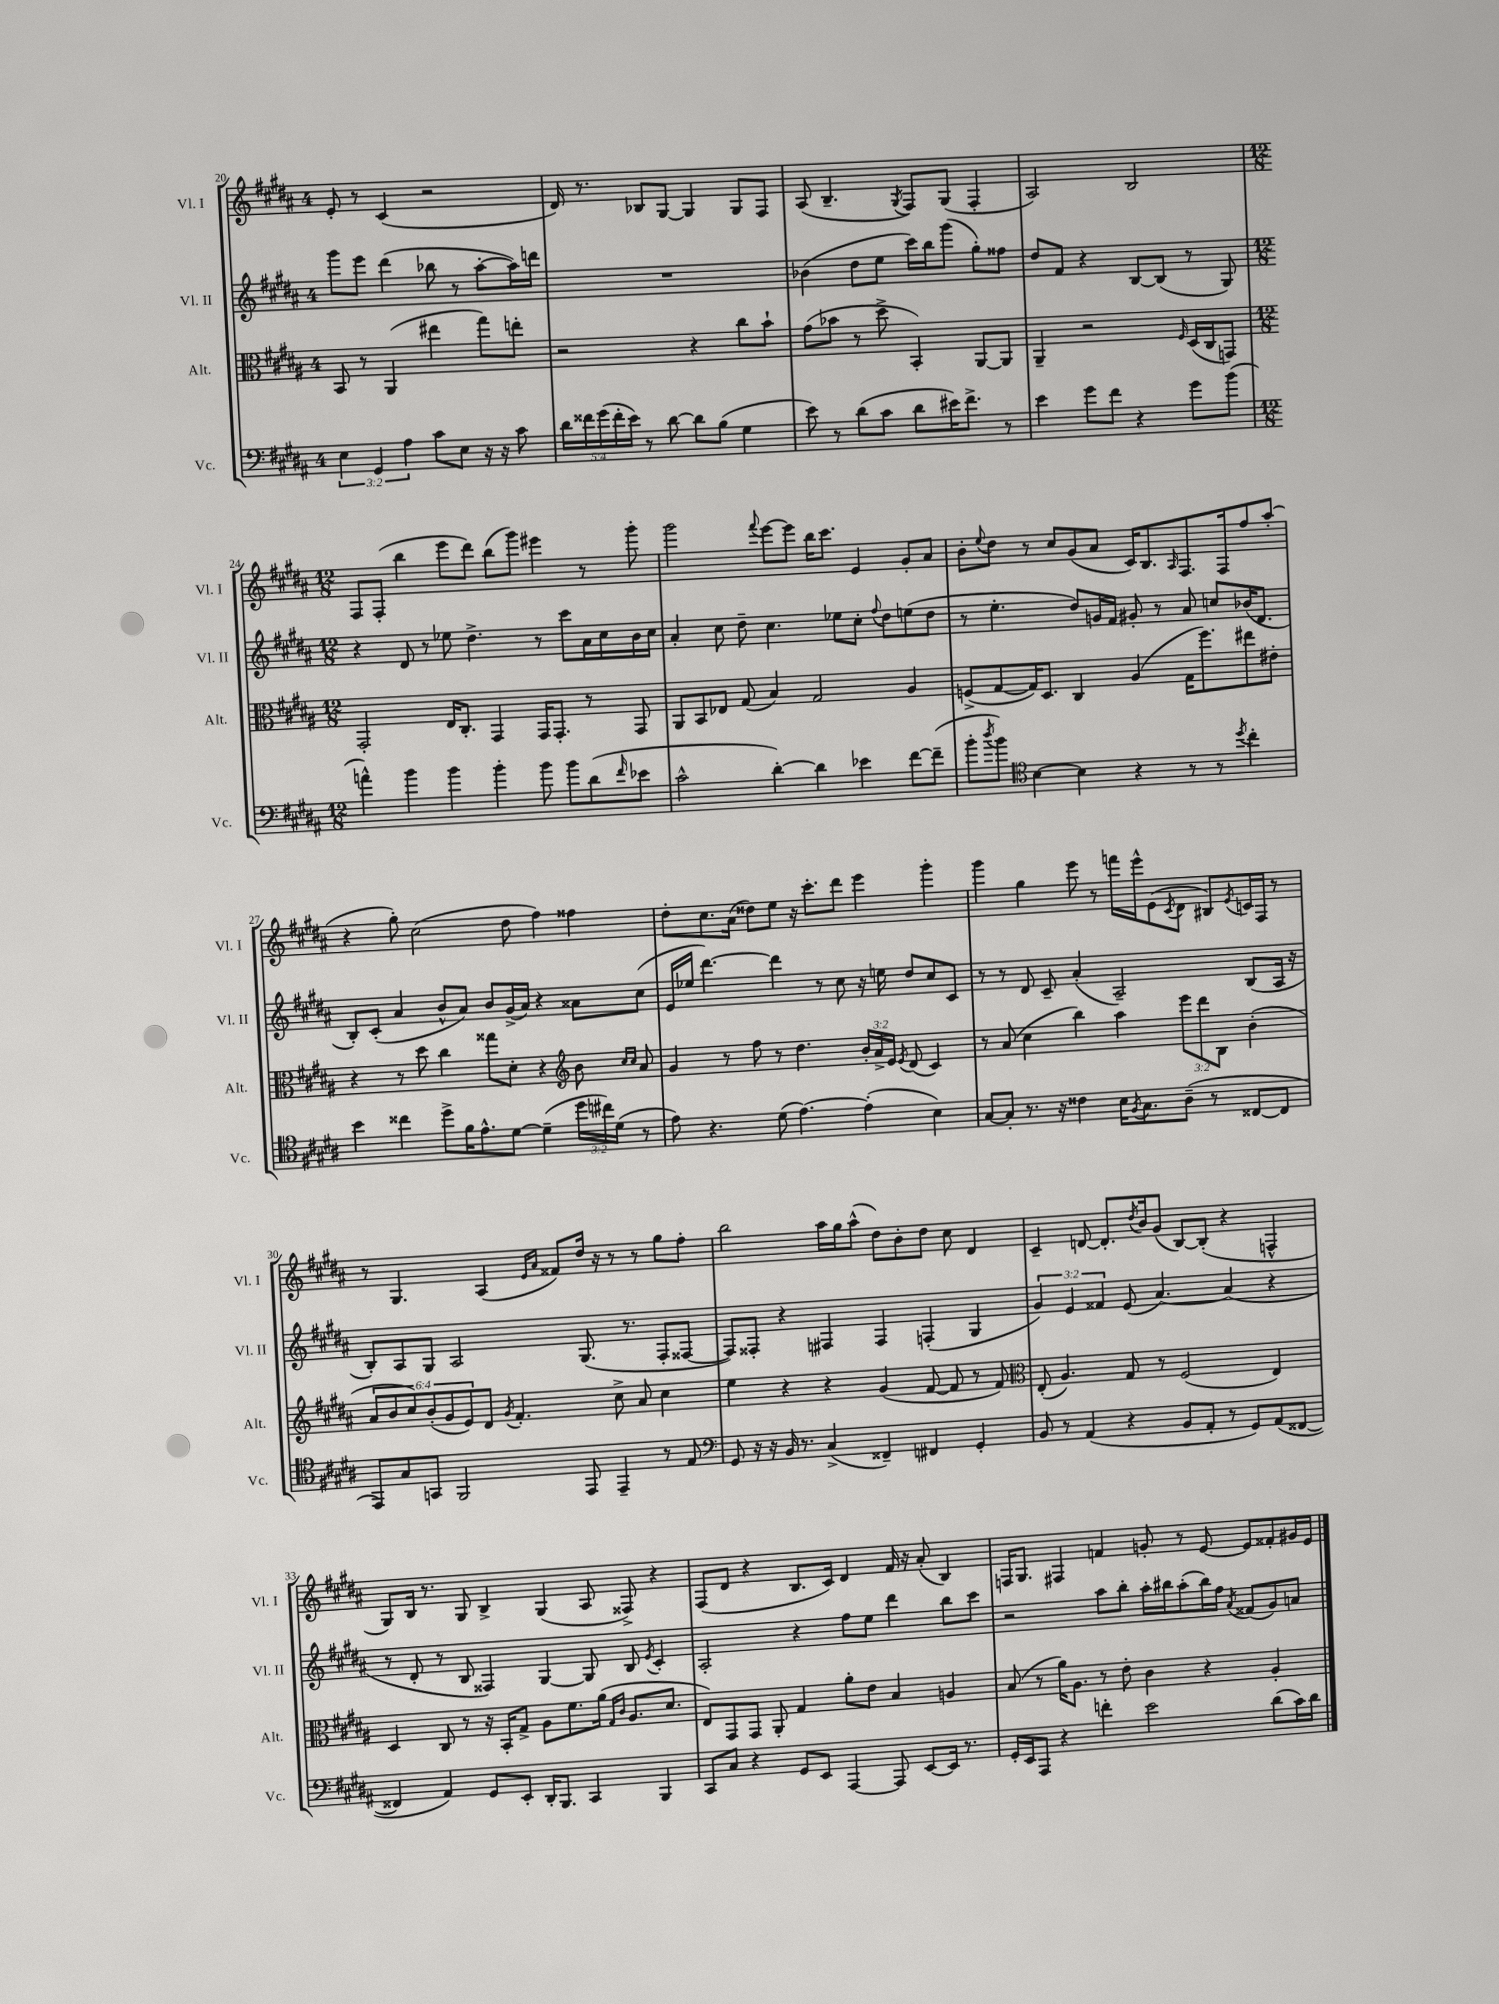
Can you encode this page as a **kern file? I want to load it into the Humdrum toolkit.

**kern	**kern	**kern	**kern
*staff4	*staff3	*staff2	*staff1
*clefF4	*clefC3	*clefG2	*clefG2
*k[f#c#g#d#a#]	*k[f#c#g#d#a#]	*k[f#c#g#d#a#]	*k[f#c#g#d#a#]
*M4/4	*M4/4	*M4/4	*M4/4
6E	8BB	8ggg#	8e'
.	8r	8eee	8r
6GG#	.	.	.
.	(4AA#	(4ddd#	(4c#
6A#	.	.	.
8c#	4ee#	8bb-	2r
8E	.	8r	.
16r	8gg#)	[8aa#'	.
16r	.	.	.
8c#	8ee'	16aa#])	.
.	.	16ddd	.
=	=	=	=
20d#	2r	1r	16d#)
20f##	.	.	.
.	.	.	8.r
(20g#	.	.	.
20f##'	.	.	.
20e)	.	.	.
8r	.	.	8B-
[8d#	.	.	[8G#
8d#]	4r	.	4G#]
(8B	.	.	.
4G#	8cc#	.	8G#
.	8b`	.	8F#
=	=	=	=
8e)	(8g#	(4b-	(8A#
8r	8b-	.	4.B~
(8d#	8r	8dd#	.
8c#	8dd#^	8ee	.
.	.	.	8qG#
8d#	4BB')	16ccc#)	8F#)
.	.	16bb	.
16e#)	.	(8ggg#	(8G#
8.f#^	.	.	.
.	[8AA#	8gg#')	4F#'
8r	8AA#]	8ff##	.
=	=	=	=
4e	4AA#~	8dd#	2A#)
.	.	8f#	.
8g#	2r	4r	.
8f#	.	.	.
4r	.	[8B	2B
.	.	(8B]	.
.	16qqF#	.	.
8g#	(16D#	8r	.
.	16C#	.	.
(8b	8GG)	8G#)	.
=	=	=	=
*M12/8	*M12/8	*M12/8	*M12/8
4a^^)	2GG#'	4r	8F#
.	.	.	(8F#'
4b	.	8d#	4bb
.	.	8r	.
4b	16E	8ee-	8eee
.	8.C#'	.	.
.	.	4.dd#^	8ddd#)
4b'	4GG#	.	(8bb
.	.	.	8ggg#)
8b	16GG#	8r	4eee#
.	8.GG#'	.	.
8b	.	8ccc#	.
(8d#	8r	16a#	8r
.	.	16cc#	.
16qqf#	.	.	.
8e-	8GG#	16b	8ggg#'
.	.	16cc#	.
=	=	=	=
2c#^^	8AA#	4a#'	2ggg#
.	8BB	.	.
.	8E-	8cc#	.
.	(8G#	8dd#~	.
.	.	.	8qqfff#
[4d#')	4B)	4.cc#	[8eee
.	.	.	8eee]
4d#]	2G#	.	16bb
.	.	.	8.ccc#
.	.	8ee-	.
4e-	.	8cc#'	4e
.	.	8qqff#	.
.	.	8dd#	.
[8f#	4A#	(8ee	8g#'
(8f#~]	.	8dd#	8a#
=	=	=	=
8b'	(8F^	8r	8b'
8qdd#	.	.	8qqee
8b)	[8G#	4.ee'	8dd#
*clefC4	*	*	*
[4B	16G#])	.	8r
.	8.D#	.	.
.	.	.	8cc#
4B]	4C#	8dd#)	(8g#
.	.	16g	8a#
.	.	16f#	.
4r	(4A#	8g#'	16c#)
.	.	.	8.B
.	.	8r	.
.	.	.	16qqA#
8r	16G#	8a#	8.F#
.	8.ff#)	.	.
8r	.	8cc	.
.	.	.	16F#
8qdd#	.	.	.
4cc#'	8ee#	(16b-	8ff#
.	.	8.d#	.
.	8e#'	.	(8aa#'
=	=	=	=
4b	4r	8B')	4r
.	.	(8c#'	.
4cc##	8r	4a#	8gg#')
.	8dd#	.	(2cc#
8dd#^	4cc#	8b^^	.
16f#	.	8a#)	.
8.e^^	.	.	.
.	8gg##	8b	.
[8d#	8d#'	(16g#^	8dd#
.	.	16a#)	.
(4d#~]	4r	4r	4ff#)
*	*clefG2	*	*
24dd#	8b	8a##	4ff##
24cc#)	.	.	.
(24d#	.	.	.
.	16qqcc#	.	.
.	16qqcc#	.	.
8r	8a#	(8cc#	.
=	=	=	=
8e)	4g#	16e	8dd#'
.	.	16ee-	.
4.r	.	[4.ddd#)	8.cc#
.	8r	.	.
.	.	.	(16a#
.	8ff#	.	8dd##)
(8d#	8r	4ddd#]	8ee
[4.e)	4.dd#	.	16r
.	.	.	8.ccc#'
.	.	8r	.
.	.	8cc#	8ddd#
(4e']	24b'	16r	4eee
.	24a#^	.	.
.	.	16ee	.
.	24e	.	.
.	8qe	.	.
.	(8d#	8dd#	.
4B)	4c#)	8cc#	4ggg#'
.	.	8c#	.
=	=	=	=
[8G#	8r	8r	4ggg#
8G#']	(8a#	8r	.
8.r	4cc#	8d#	4gg#
.	.	8c#~	.
16r	.	.	.
4c##	4bb)	(4a#'	8eee
.	.	.	8r
16B	4aa#	2A#~)	16fff
8qF#	.	.	.
8.G#	.	.	16eee^^
.	.	.	(8e
.	.	.	8qc#
(8A#~	12eee	.	8d#
.	12ddd#	.	.
8r	.	.	8B#)
.	12B	.	.
.	.	.	8qe
[8C##	(4b'	(8B	16c
.	.	.	16F#
8C##]	.	16A#	8r
.	.	16r	.
=	=	=	=
8EE)	12a#	8B')	8r
.	12b	.	.
8G#	.	8A#	4.G#
.	12cc#)	.	.
8GG	(12b'	8G#	.
.	12g#	.	.
2FF#	.	2A#	.
.	12e)	.	.
.	8d#	.	(4A#
.	8qg#	.	.
.	4.f#'	.	.
.	.	.	16qqe
.	.	.	16qqa#
.	.	.	8f##)
8EE	.	(8.G#	16dd#
.	.	.	16r
4EE~	8cc#^	.	8r
.	.	8.r	.
.	8a#	.	8r
8r	4cc#	8F#'	8gg#
8E	.	[8F##	8ff#'
=	=	=	=
*clefF4	*	*	*
8GG#	4ee	8F##])	2bb
16r	.	8F##'	.
16r	.	.	.
16BB	4r	4r	.
8.r	.	.	.
(4C#^	4r	4F#	16aa#
.	.	.	16gg#
.	.	.	(8aa#^^
4FF##~)	(4g#	4F#	8dd#)
.	.	.	8b'
4FF#	[8f#	(4F'	8dd#
.	8f#]	.	8cc#
4GG#'	8r	4G#	4d#
.	8f#)	.	.
=	=	=	=
*	*clefC3	*	*
8BB	(8E'	6g#)	4c#~
8r	4.A#)	.	.
.	.	6e	.
(4AA#	.	.	[8d
.	.	6f##	.
.	.	.	8.d']
4r	8G#	(8e	.
.	.	.	8qdd#
.	.	.	16b
.	8r	[4.a#)	(8g#
8BB	(2F#	.	[8B)
8AA#'	.	.	(8B']
8r	.	(4a#]	4r
8GG#)	.	.	.
(8AA#	4E)	4r	4F^^
[8FF##	.	.	.
=	=	=	=
4FF##]	4D#	8r	8G#)
.	.	8d#'	16B
.	.	.	8.r
4AA#)	8C#	8r	.
.	8r	8B	8G#
8GG#	16r	4F##)	4B^
.	16BB'	.	.
8EE'	8G#^	.	.
16DD#'	8A#	[4G#	(4G#
8.BBB	.	.	.
.	8.f#	.	.
4CC#	.	8G#]	8A#
.	(16a#	.	.
.	16qqG#	.	.
.	16qqc#	.	.
.	8.A#	8B	8F##^)
.	.	8qe	.
4BBB	.	4c#'	4r
.	8.d#	.	.
=	=	=	=
8CC#	8E)	2A#'	(8F#
8C#	8GG#	.	8d#
4r	8GG#	.	4r
.	8AA#'	.	.
8GG#	4G#	4r	8.B
8EE	.	.	.
.	.	.	16c#)
[4AAA#	8a#'	8ff#	4d#
.	8e	8ee	.
8AAA#]	4B	4ddd#	16f#
.	.	.	16r
[8EE	.	.	(8a#'
16EE]	4A	8bb	4B)
8.r	.	.	.
.	.	8ccc#	.
=	=	=	=
16GG#'	(8B	2r	16F
16EE	.	.	8.G#
8AAA#	8r	.	.
4r	16a#)	.	4F#
.	8.A#	.	.
4f'	8r	8aa#	4f
.	8e'	8bb'	.
2e	4c#	16aa#'	8g'
.	.	16bb#	.
.	.	(8aa#'	8r
.	4r	16bb#)	[8e
.	.	16ff#	.
.	.	8qa#	.
.	.	(8f##	8e]
(8d#	4A#'	8g#)	8f##'
16c#)	.	8a	16g#
16d#	.	.	16e
==	==	==	==
*-	*-	*-	*-
